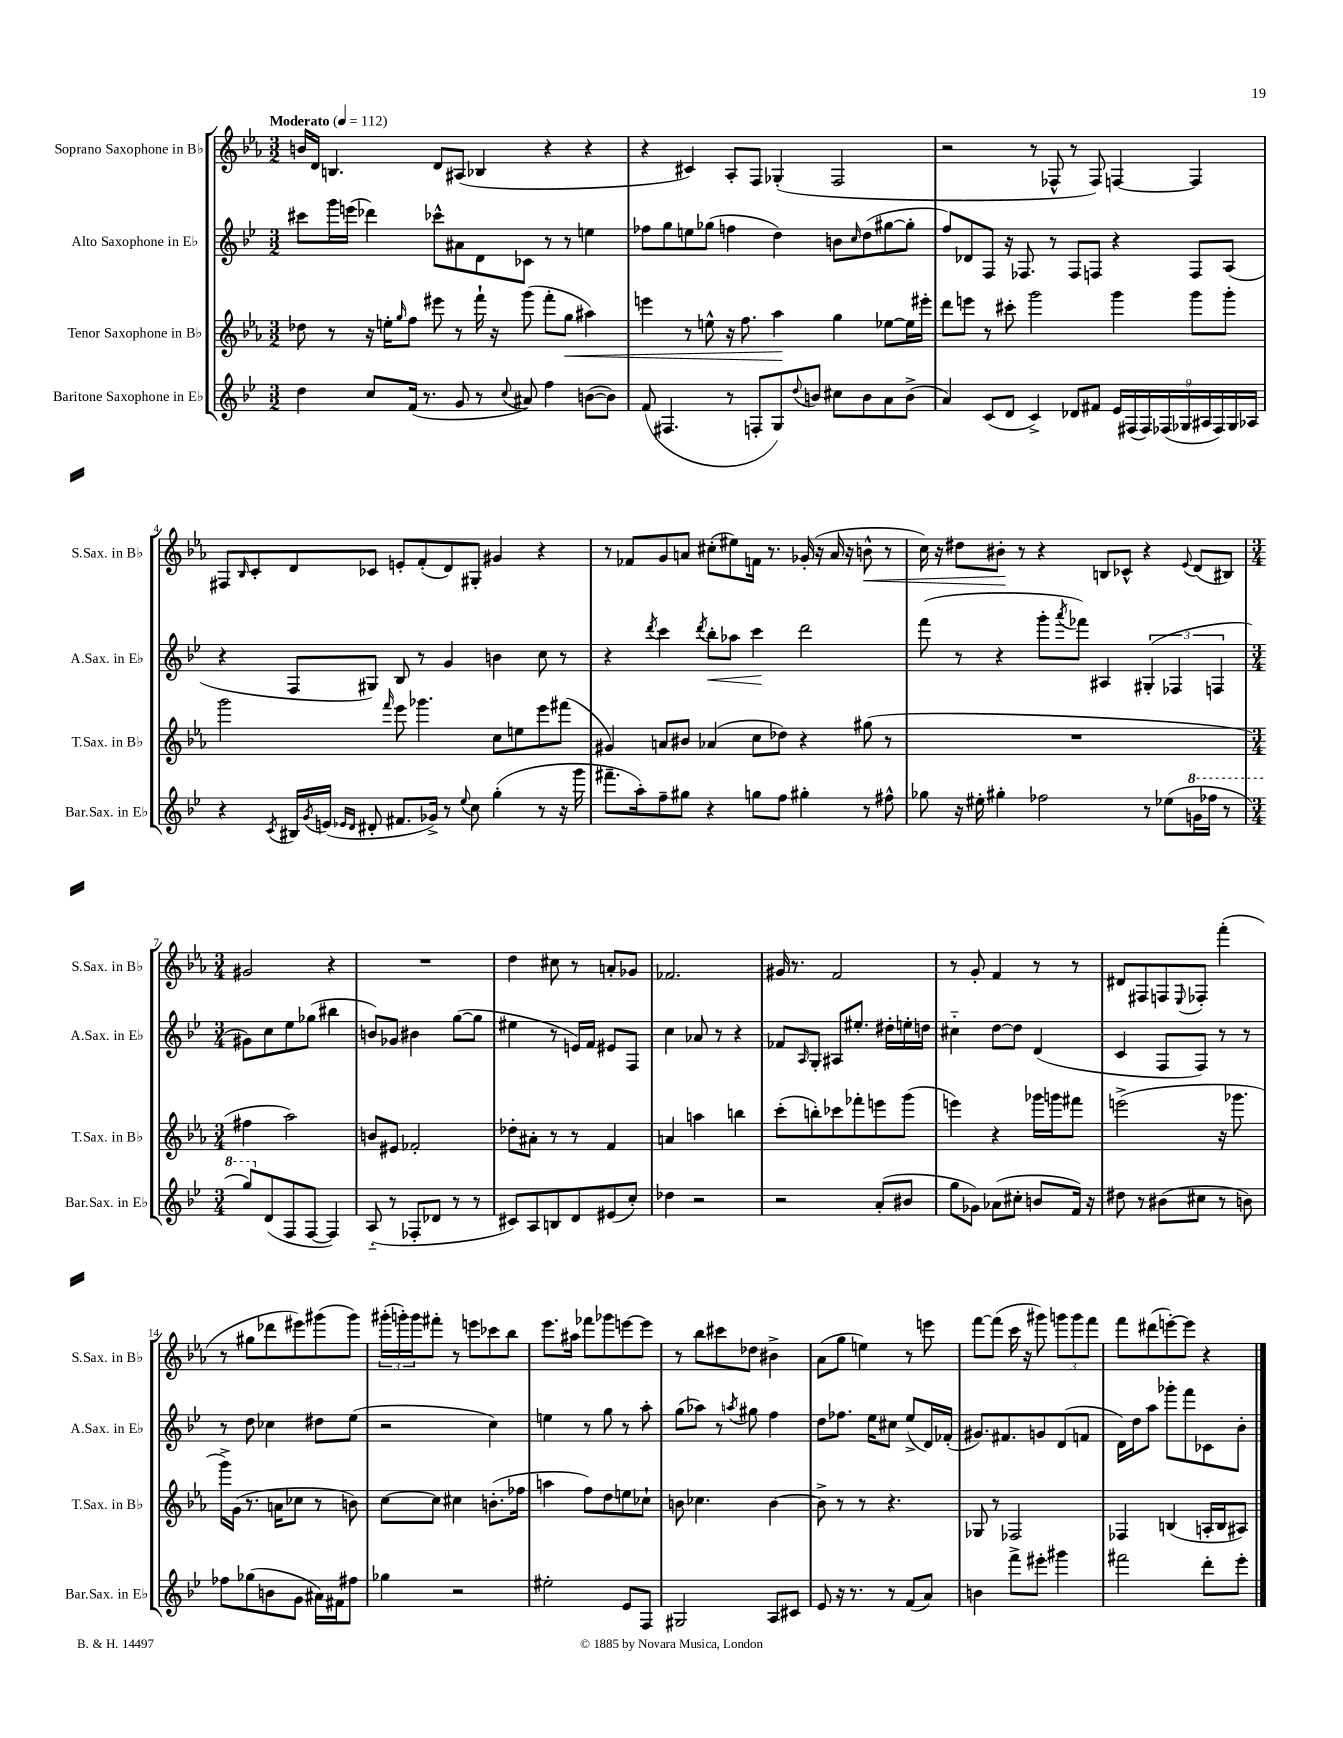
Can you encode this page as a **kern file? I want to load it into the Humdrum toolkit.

**kern	**kern	**dynam	**kern	**dynam	**kern	**dynam
*part4	*part3	*part3	*part2	*part2	*part1	*part1
*staff4	*staff3	*staff3	*staff2	*staff2	*staff1	*staff1
*I"Baritone Saxophone in E♭	*I"Tenor Saxophone in B♭	*	*I"Alto Saxophone in E♭	*	*I"Soprano Saxophone in B♭	*
*I'Bar.Sax. in E♭	*I'T.Sax. in B♭	*	*I'A.Sax. in E♭	*	*I'S.Sax. in B♭	*
*clefG2	*clefG2	*	*clefG2	*	*clefG2	*
*k[b-e-]	*k[b-e-a-]	*	*k[b-e-]	*	*k[b-e-a-]	*
*M3/2	*M3/2	*	*M3/2	*	*M3/2	*
*MM112	*MM112	*	*MM112	*	*MM112	*
=1	=1	=1	=1	=1	=1	=1
!	!	!	!	!	!LO:TX:a:B:t=Moderato	!
4dd\	8dd-X\	.	8ccc#X\L	.	16bn/LL	.
.	.	.	.	.	16d/JJ	.
.	8r	.	16ggg\L	.	4.Bn/	.
.	.	.	(16eeen\JJ	.	.	.
8cc/L	16r	.	4ddd-X\)	.	.	.
.	16een'\KL	.	.	.	.	.
.	16qqgg/	.	.	.	.	.
(16f/Jk	8ff\J	.	.	.	.	.
8.r	.	.	.	.	.	.
.	8eee#X\	.	8ccc-X^^\L	.	8d/L	.
8g/	8r	.	8a#X\	.	(8A#X/J	.
8r	16fff`\	.	8d\	.	4B-X/	.
.	16r	.	.	.	.	.
8qqcc/	.	.	.	.	.	.
8a#X/)	(8ggg\	.	8c-X\J	.	.	.
4ff\	8fff'\L	.	8r	.	4r	.
!	!	!LO:HP:b	!	!	!	!
.	8gg\J	<	8r	.	.	.
([8bn\L	4aa#X\)	.	4een\	.	4r	.
8b\J])	.	.	.	.	.	.
=2	=2	=2	=2	=2	=2	=2
(8f/	4eeen\	.	8ff-X\L	.	4r	.
4.F#X/	.	.	8gg\	.	.	.
.	8r	.	8een\	.	4c#X/)	.
.	8een^^\	.	(8gg-X\J	.	.	.
8r	16r	.	4ffn\	.	8A-'/L	.
.	8.ff\	.	.	.	.	.
8Fn'/L	.	.	.	.	8F/J	.
8G/)	4aa-\	.	4dd\)	.	(4G-X'/	.
8qqdd/	.	.	.	.	.	.
8bn/J	.	.	.	.	.	.
8cc#X\L	4gg\	[	8bn\L	.	2F/	.
.	.	.	16qqcc/	.	.	.
8b\	.	.	(8dd\	.	.	.
8a\	[8ee-X\L	.	[8gg#X\	.	.	.
(8b^\J	16ee-\L]	.	8gg#'\J]	.	.	.
.	16eee#X'\JJ	.	.	.	.	.
=3	=3	=3	=3	=3	=3	=3
4a/)	8ddd\L	.	8ff/L)	.	2r	.
.	8eeen\J	.	8d-X/	.	.	.
(8c/L	8r	.	8F/J	.	.	.
8d/J	8ccc#X'\	.	16r	.	.	.
.	.	.	8.F-X/	.	.	.
4c^/)	2ggg\	.	.	.	8r	.
.	.	.	8r	.	8F-X^^/	.
8d-X/L	.	.	8F-/L	.	8r	.
8f#X/J	.	.	8Fn/J	.	8F-/)	.
18e-/LL	4ggg\	.	4r	.	[4Fn/	.
(18F#X/	.	.	.	.	.	.
18F#/)	.	.	.	.	.	.
(18F-X/	.	.	.	.	.	.
18G-X/	.	.	.	.	.	.
.	8ggg\L	.	8F/L	.	4F/]	.
18A#X/	.	.	.	.	.	.
18F-/)	.	.	.	.	.	.
.	8ggg'\J	.	(8A/J	.	.	.
18G-/	.	.	.	.	.	.
18A-X/JJ	.	.	.	.	.	.
!!LO:LB:g=z
=4	=4	=4	=4	=4	=4	=4
4r	2ggg\	.	4r	.	8F#X/L	.
.	.	.	.	.	16qqB-/	.
.	.	.	.	.	8c'/	.
8qc/	.	.	.	.	.	.
16B#X/LL	.	.	8F/L	.	8d/	.
8qg/	.	.	.	.	.	.
(16en/JJ	.	.	.	.	.	.
16qqe-X/LL	.	.	.	.	.	.
16qqd/JJ	.	.	.	.	.	.
8d#X'/	.	.	8G#X/J)	.	8c-X/J	.
.	16qqfff/	.	.	.	.	.
8.f#X/L	8eee-\	.	8B-/	.	8en'/L	.
.	4.ggg-X\	.	8r	.	(8f'/	.
16g-X^/Jk)	.	.	.	.	.	.
8r	.	.	4g/	.	8d/)	.
8qqee-/	.	.	.	.	.	.
8cc\	.	.	.	.	8G#X'/J	.
(4gg'\	8cc\L	.	4bn\	.	4g#X/	.
.	8een\	.	.	.	.	.
8r	8eee-\	.	8cc\	.	4r	.
16r	(8fff#X\J	.	8r	.	.	.
16ggg\	.	.	.	.	.	.
=5	=5	=5	=5	=5	=5	=5
8.fff#X~\L	4g#X/)	.	4r	.	8r	.
.	.	.	.	.	8f-X/L	.
16aa'\k)	.	.	.	.	.	.
.	.	.	8qddd/	.	.	.
8ff~\	8an/L	.	4ccc\	.	8g/	.
8gg#X\J	8b#X/J	.	.	.	8an/J	.
.	.	.	8qddd/	.	.	.
!	!	!	!	!LO:HP:b	!	!
4r	(4a-X/	.	8bb-'\L	<	(8cc#X'\L	.
.	.	.	8aa-X\J	.	8ee#X\)	.
8ggn\L	8cc\L	.	4ccc\	.	16fn\Jk	.
.	.	.	.	.	8.r	.
8ff\J	8dd-X\J)	.	.	.	.	.
4gg#X'\	4r	.	2ddd\	[	(16g-X'/	.
.	.	.	.	.	16r	.
.	.	.	.	.	16a/	.
.	.	.	.	.	16r	.
!	!	!	!	!	!	!LO:HP:b
8r	(8gg#X\	.	.	.	8bn^^\	<
8ff#X^^\	8r	.	.	.	8r	.
=6	=6	=6	=6	=6	=6	=6
8gg-X\	1.r	.	(8fff\	.	16cc\)	.
.	.	.	.	.	16r	.
16r	.	.	8r	.	8dd#X\L	.
16ee#X'\	.	.	.	.	.	.
4gg#X'\	.	.	4r	.	8b#X'\J	.
.	.	.	.	.	8r	[
2ff-X\	.	.	8ggg'\L	.	4r	.
.	.	.	8qaaa/	.	.	.
.	.	.	8fff-X\J)	.	.	.
.	.	.	4A#X/	.	8Bn/L	.
.	.	.	.	.	8c-X^^/J	.
8r	.	.	(6G#X'/	.	4r	.
(8ee-X\L	.	.	.	.	.	.
.	.	.	6F-X/	.	.	.
.	.	.	.	.	8qqe-/	.
*8va	*	*	*	*	*	*
16ggn\L	.	.	.	.	(8d/L	.
16fff-X\JJ	.	.	.	.	.	.
.	.	.	6Fn/	.	.	.
8r	.	.	.	.	8B#X/J)	.
!!LO:LB:g=z
=7	=7	=7	=7	=7	=7	=7
*M3/4	*M3/4	*	*M3/4	*	*M3/4	*
8ggg/L)	4ff#X\	.	8g#X\L)	.	2g#X/	.
*X8va	*	*	*	*	*	*
(8d/	.	.	8cc\	.	.	.
8F/	2aa-\)	.	8ee-\	.	.	.
[8F/J	.	.	(8gg-X\J	.	.	.
4F/])	.	.	4bb#X\	.	4r	.
=8	=8	=8	=8	=8	=8	=8
(8A/	8bn/L	.	8bn/L)	.	2.r	.
8r	8e#X/J	.	8g-X/J	.	.	.
8F-X'/L	2f-X'/	.	4b#X\	.	.	.
8d-X/J	.	.	.	.	.	.
8r	.	.	([8gg\L	.	.	.
8r	.	.	8gg\J]	.	.	.
=9	=9	=9	=9	=9	=9	=9
8c#X/L)	8dd-X'\L	.	4ee#X\	.	4dd\	.
8A/	8a#X'\J	.	.	.	.	.
8Bn/	8r	.	8r	.	8cc#X\	.
8d/	8r	.	16en/LL)	.	8r	.
.	.	.	16f/JJ	.	.	.
(8e#X/	4f/	.	8e#X/L	.	8an'/L	.
8cc'/J)	.	.	8F/J	.	8g-X/J	.
=10	=10	=10	=10	=10	=10	=10
4dd-X\	4an/	.	4cc\	.	2.f-X/	.
2r	4aan\	.	8a-X/	.	.	.
.	.	.	8r	.	.	.
.	4bbn\	.	4r	.	.	.
=11	=11	=11	=11	=11	=11	=11
2r	(8ccc'\L	.	8f-X/L	.	16g#X/	.
.	.	.	.	.	8.r	.
.	.	.	16qqA/	.	.	.
.	8bbn'\)	.	8G'/J	.	.	.
.	8ccc-X\	.	8A#X/L	.	2f/	.
.	8fff-X'\	.	8.ee#X'/J	.	.	.
(8a'/L	8eeen\	.	.	.	.	.
.	.	.	16dd#X'\LL	.	.	.
8b#X/J	(8ggg\J	.	16een'\	.	.	.
.	.	.	16ddn\JJ	.	.	.
=12	=12	=12	=12	=12	=12	=12
8gg\L	4eeen\)	.	4cc#X\	.	8r	.
8g-X\J)	.	.	.	.	8g'/	.
(8a-X\L	4r	.	[8dd\L	.	4f/	.
8cc#X'\J	.	.	8dd\J]	.	.	.
8bn/L	16ggg-X\LL	.	(4d/	.	8r	.
.	16gggn\J	.	.	.	.	.
16f/Jk)	8fff#X\J	.	.	.	8r	.
16r	.	.	.	.	.	.
=13	=13	=13	=13	=13	=13	=13
8dd#X\	(2eeen^\	.	4c/	.	8d#X/L	.
8r	.	.	.	.	8F#X/	.
(8b#X\L	.	.	8F/L	.	8Fn/	.
.	.	.	.	.	8qqE-/	.
8cc#X\J	.	.	8F/J)	.	8F-X'/J	.
8r	16r	.	8r	.	(4fff'\	.
.	8.ggg-X\	.	.	.	.	.
8bn\)	.	.	8r	.	.	.
!!LO:LB:g=z
=14	=14	=14	=14	=14	=14	=14
8ff-X\L	16ggg^\LL)	.	8r	.	8r	.
.	(16g\JJ	.	.	.	.	.
(8gg-X\	8.r	.	8dd\	.	8gg#X\L	.
8bn\	.	.	4cc-X\	.	8ddd-X\	.
.	16an\KL	.	.	.	.	.
8g\J	8cc-X\J	.	.	.	8eee#X\)	.
16a#X\LL)	8r	.	8dd#X\L	.	(8ggg#X\	.
16f#X\J	.	.	.	.	.	.
8ff#X\J	8bn\)	.	(8ee-\J	.	8ggg#\J)	.
=15	=15	=15	=15	=15	=15	=15
4gg-X\	[8cc\L	.	2r	.	(24ggg#X'\LL	.
.	.	.	.	.	24gggn'\)	.
.	.	.	.	.	24ggg\J	.
.	8cc\J]	.	.	.	8fff#X'\J	.
2r	4cc#X\	.	.	.	8r	.
.	.	.	.	.	8eeen\L	.
.	(8.bn'\L	.	4cc\)	.	8ccc-X\	.
.	.	.	.	.	8bb-\J	.
.	16ff-X\Jk	.	.	.	.	.
=16	=16	=16	=16	=16	=16	=16
2ee#X'\	4aan\	.	4een\	.	8.eee-\L	.
.	.	.	.	.	16aa#X\Jk	.
.	8ff\L)	.	8r	.	8fff-X\L	.
.	8dd\	.	8gg\	.	8ggg-X\	.
8e-/L	8een\	.	8r	.	[8eeen\	.
8F/J	8cc-X`\J	.	8aa'\	.	8eee\J]	.
=17	=17	=17	=17	=17	=17	=17
2G#X/	8bn\	.	(8gg\L	.	8r	.
.	4.cc-X\	.	8aa-X\J)	.	8bb-\L	.
.	.	.	8r	.	8ccc#X\	.
.	.	.	8qaan/	.	.	.
.	.	.	8gg#X\	.	8dd-X\J	.
8A/L	[4b\	.	4ff\	.	4b#X^\	.
8c#X/J	.	.	.	.	.	.
=18	=18	=18	=18	=18	=18	=18
8e-/	8b^\]	.	8dd\L	.	(8a-\L	.
16r	8r	.	8.ff-X\J	.	8gg\J	.
8.r	.	.	.	.	.	.
.	8r	.	.	.	4een\)	.
.	.	.	16ee-\KL	.	.	.
8r	4.r	.	8cc#X\J	.	.	.
(8f/L	.	.	(8ee-^/L	.	8r	.
8a/J)	.	.	16d/L)	.	8eeen\	.
.	.	.	(16f-X'/JJ	.	.	.
=19	=19	=19	=19	=19	=19	=19
4bn\	8G-X/	.	8.g#X/L)	.	[8fff\L	.
.	8r	.	.	.	(8fff\J]	.
.	.	.	8.f#X/	.	.	.
8fff^\L	2F-X/	.	.	.	16ccc\	.
.	.	.	.	.	16r	.
8eee#X'\J	.	.	8gn/	.	8ggg#X\)	.
4ggg#X\	.	.	(8d/	.	12gggn\L	.
.	.	.	.	.	12ggg\	.
.	.	.	8fn/J	.	.	.
.	.	.	.	.	12fff\J	.
=20	=20	=20	=20	=20	=20	=20
2fff#X\	4F-X/	.	16d\LL)	.	8fff\L	.
.	.	.	16dd\J	.	.	.
.	.	.	8aa\J	.	(8ddd#X\	.
.	(4Bn/	.	8ggg-X'\L	.	[8eeen'\)	.
.	.	.	8fff\	.	8eee\J]	.
8ddd'\L	16An'/LL	.	8c-X\	.	4r	.
.	16B/J	.	.	.	.	.
8eee-'\J	8A#X/J)	.	8b-'\J	.	.	.
==	==	==	==	==	==	==
*-	*-	*-	*-	*-	*-	*-
